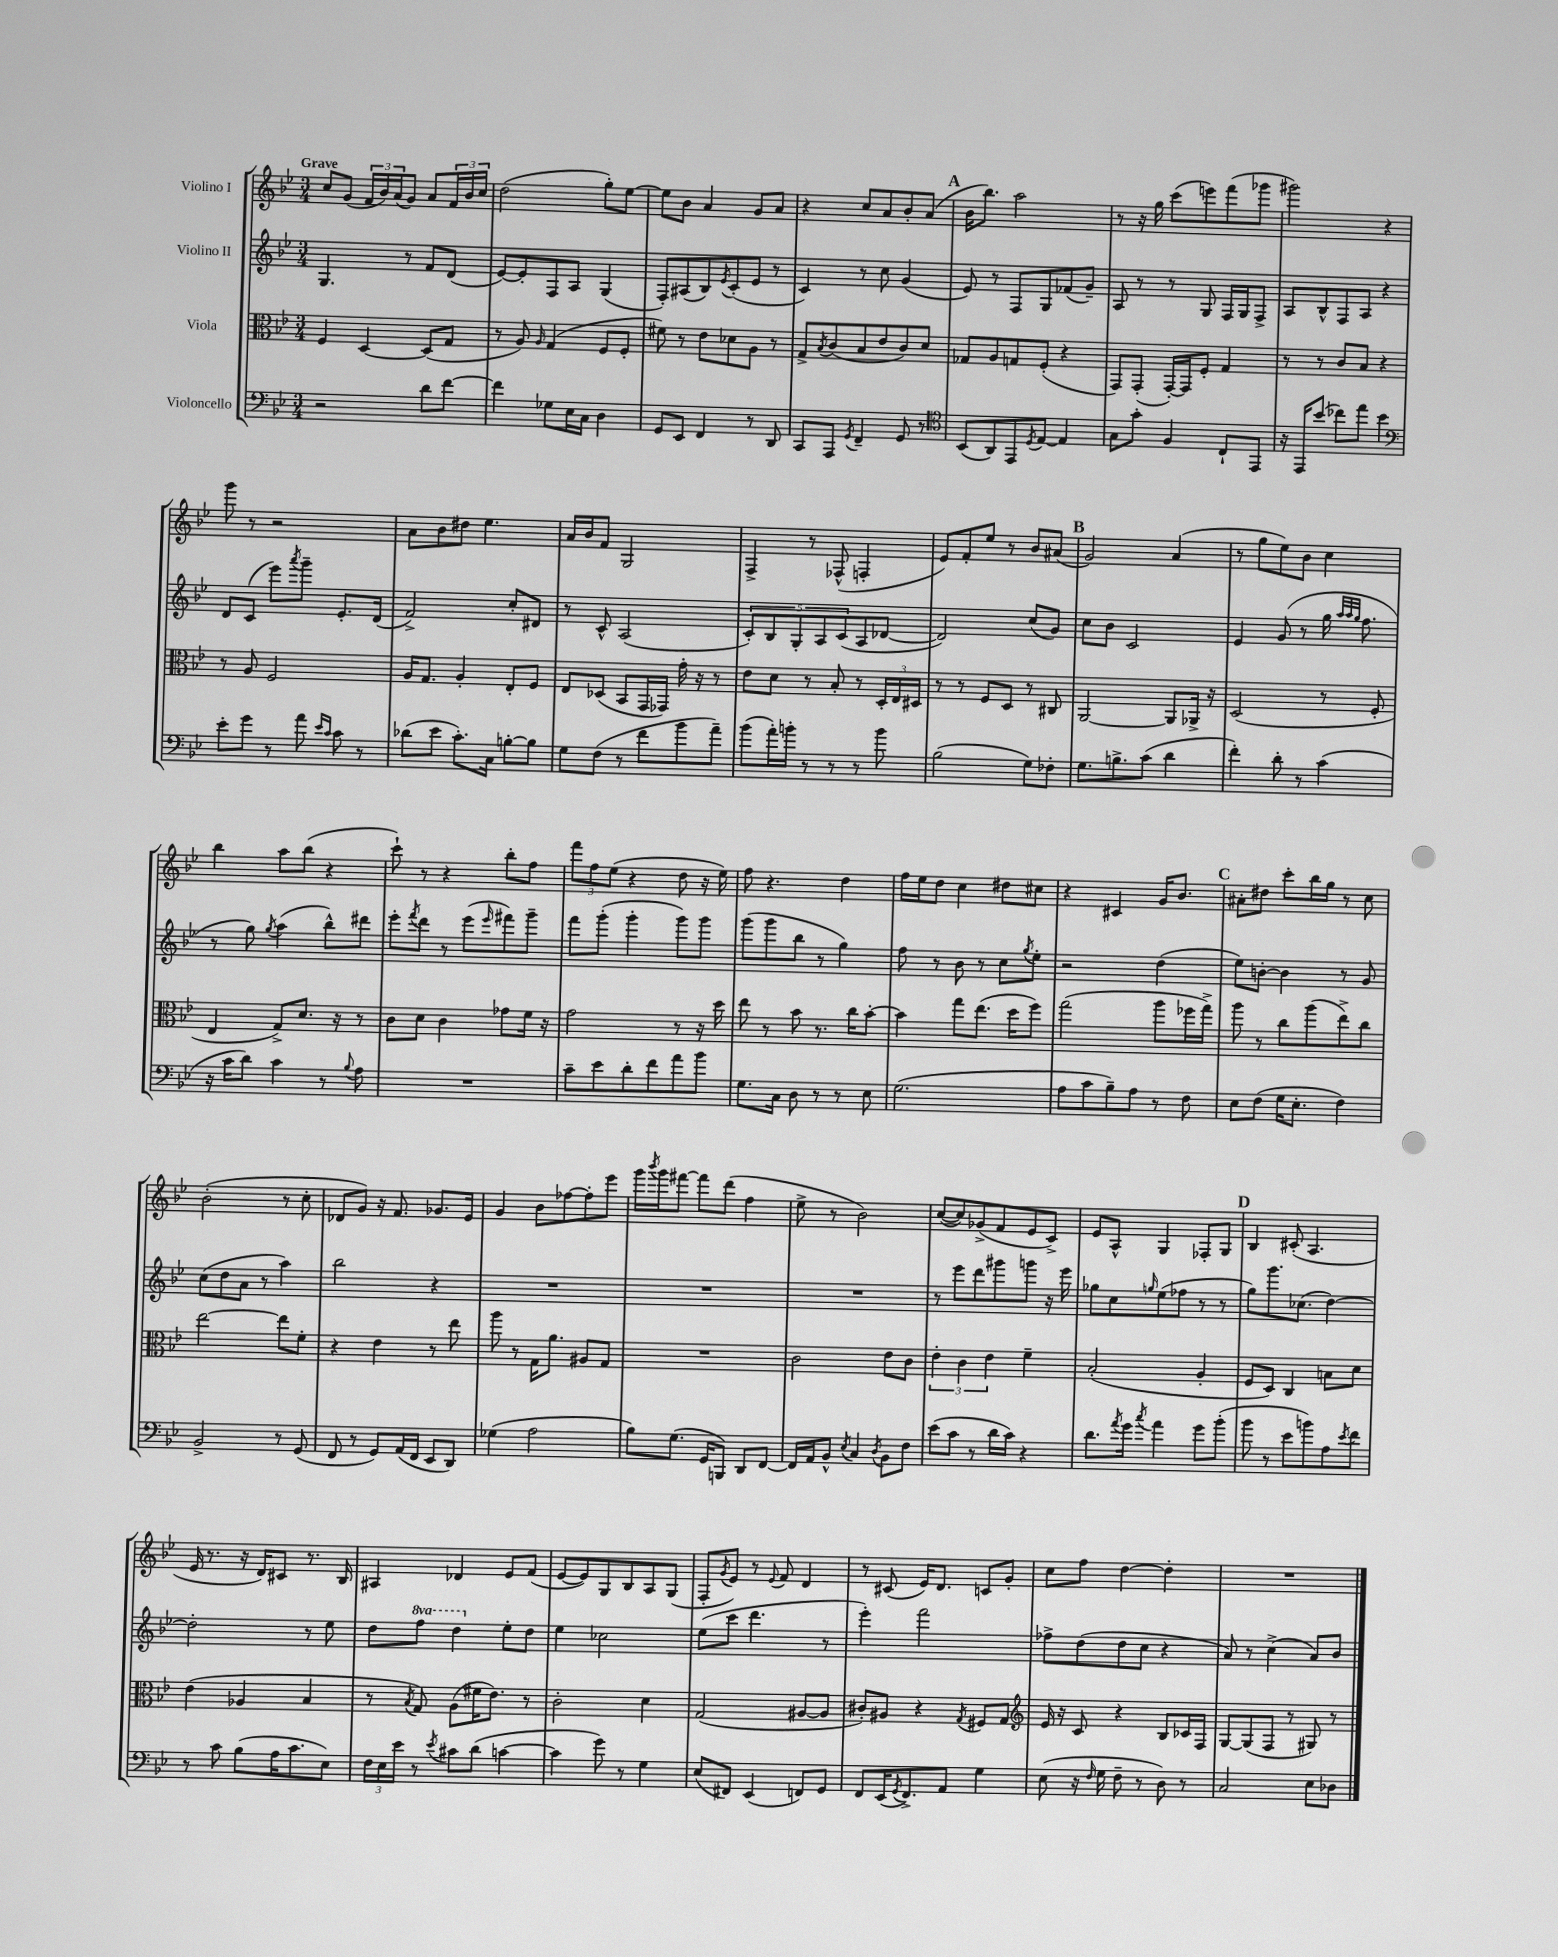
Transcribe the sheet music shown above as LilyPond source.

<<
\new StaffGroup <<
\new Staff = "s0" \with { instrumentName = "Violino I" } {
    \clef treble \key bes \major \numericTimeSignature \time 3/4 \tempo "Grave"
    c''8 g'8( \tuplet 3/2 { f'16 bes'16) a'16( } g'8) a'8 \tuplet 3/2 { f'16 bes'16 c''16 } |
    d''2( g''8-.) ees''8~ |
    ees''8 bes'8 a'4 g'8 a'8 |
    r4 c''8 a'8 bes'8-. a'8( |
    \mark \markup { \bold "A" } bes'16 bes''8.) a''2 |
    r8 r16 g''16 c'''8( e'''8) f'''8( ges'''8 |
    gis'''2) r4 |
    g'''8 r8 r2 |
    a'8 bes'8 dis''8 ees''4. |
    a'16 bes'16 f'8 g2 |
    f4-> r8 fes8-^( f4-. |
    ees'8) f'8-. ees''8 r8 bes'8 ais'8( |
    \mark \markup { \bold "B" } g'2) a'4( |
    r8 g''8 ees''8) bes'8 c''4 |
    bes''4 a''8 bes''8( r4 |
    c'''8-!) r8 r4 bes''8-. f''8 |
    \tuplet 3/2 { f'''8 f''8 ees''8( } r4 d''8 r16 ees''16) |
    f''8 r4. d''4 |
    f''16 ees''16 d''8 c''4 dis''8 cis''8 |
    r4 cis'4 g'16 bes'8. |
    \mark \markup { \bold "C" } ais'8-. dis''8 c'''8-. bes''16 g''16 r8 c''8 |
    bes'2-.( r8 c''8-. |
    des'8 g'8) r16 f'8. ges'8. ees'16 |
    g'4 bes'8 fes''8~ fes''8-. ees'''8 |
    g'''16 \acciaccatura { bes'''8 } g'''16 fis'''8~ fis'''8 d'''8( f''4 |
    ees''8-> r8 bes'2) |
    c''8~( c''8) ges'8->( f'8 ees'8 c'8->) |
    ees'8 a8-^ g4 fes8-. g8 |
    \mark \markup { \bold "D" } bes4 cis'8-.( a4. |
    ees'16 r8. r16 d'16) cis'8 r8. bes16 |
    ais4 des'4 ees'8 f'8( |
    ees'8~ ees'8) g8 bes8 a8 g8( |
    f8-. \acciaccatura { g'8 } ees'8) r8 \appoggiatura { ees'8 } f'8 d'4 |
    r8 cis'8( ees'16) d'8. c'8 g'8-. |
    c''8 f''8 d''4~ d''4-. |
    R2. \bar "|." |
}
\new Staff = "s1" \with { instrumentName = "Violino II" } {
    \clef treble \key bes \major \numericTimeSignature \time 3/4 \set Staff.ottavationMarkups = #ottavation-simple-ordinals
    g4. r8 f'8 d'8( |
    ees'8~) ees'8-. f8 a8 g4( |
    f8-.) ais8( bes8) \acciaccatura { ees'8 } c'8-.( ees'8 r8 |
    c'4) r8 c''8 g'4( |
    \mark \markup { \bold "A" } ees'8) r8 f8 g8 fes'8( g'8--) |
    a8 r8 r8 g8 f16 g16 f8-> |
    a8 bes8-^ f8 a8 r4 |
    d'8 c'8( ees'''8) \acciaccatura { a'''8 } g'''8-- ees'8.-. d'16( |
    f'2->) c''8-. dis'8 |
    r8 c'8-^ a2( |
    \tuplet 5/4 { c'8-.) bes8 g8-. a8 c'8( } a8 des'8~ |
    des'2) c''8( g'8) |
    \mark \markup { \bold "B" } c''8 bes'8 c'2 |
    ees'4 g'8( r8 g''16 \grace { a''32 a''32 g''32 } f''8. |
    r8 g''8) \acciaccatura { g''8 } a''4( bes''8-^) dis'''8 |
    ees'''8-. \acciaccatura { f'''8 } d'''8 r8 ees'''8( \grace { ees'''16 } fis'''8) g'''8-- |
    f'''8 g'''8-.( g'''4-. g'''8) g'''8 |
    g'''8( g'''8 bes''8 r8 g''4) |
    f''8 r8 bes'8 r8 c''8 \acciaccatura { g''8 } ees''8-. |
    r2 d''4( |
    \mark \markup { \bold "C" } ees''8) b'8~-. b'4 r8 g'8 |
    c''8( d''8 a'8 r8 a''4) |
    bes''2 r4 |
    R2. |
    R2. |
    R2. |
    r8 ees'''8 d'''8 gis'''8 g'''8 r16 ees'''16 |
    ges''8 c''8 \grace { g''16 } ees''8( fes''8 r8 r8 |
    \mark \markup { \bold "D" } g''8) g'''8. ces''8.( d''4~) |
    d''2-. r8 ees''8 |
    d''8 \ottava #1 f'''8 d'''4 \ottava #0 ees''8-. d''8 |
    ees''4 ces''2 |
    ees''8( c'''8 d'''4. r8 |
    ees'''4-.) f'''2 |
    fes''8-> d''8( d''8 c''8 r4 |
    a'8) r8 c''4->( a'8) bes'8 \bar "|." |
}
\new Staff = "s2" \with { instrumentName = "Viola" } {
    \clef alto \key bes \major \numericTimeSignature \time 3/4
    f4 d4~ d8( g8 |
    r8 a8) \grace { a16 } g4( f8 f8-. |
    fis'8) r8 ees'8 des'8 a8 r8 |
    g8-> \acciaccatura { bes8 } c'8( bes8 ees'8 c'8) d'8 |
    \mark \markup { \bold "A" } ges8 a8 g8 f8-.( r4 |
    g,8) g,8-.( g,16~-.) g,16 f8-. g4 |
    r8 r8 c'8 bes8 r4 |
    r8 a8 f2 |
    a16 g8. a4-. ees8-. f8 |
    ees8 des8( bes,8 g,16 ges,16) g'16-. r16 r8 |
    ees'8 d'8 r8 bes8-. r8 \tuplet 3/2 { d16-. ees16 dis16 } |
    r8 r8 f8 d8 r8 cis8 |
    \mark \markup { \bold "B" } a,2~ a,8 aes,16-> r16 |
    d2( r8 f8-. |
    ees4 g8->) d'8. r16 r8 |
    c'8 d'8 c'4 ges'8 f'16 r16 |
    g'2 r8 r16 d''16 |
    ees''8 r8 bes'8 r8. c''16 bes'8~-. |
    bes'4 g''8 ees''8.( d''16 f''8) |
    g''2( a''8 fes''16 g''16->) |
    \mark \markup { \bold "C" } a''8 r8 c''8 a''8( ees''8->) c''8 |
    ees''2~ ees''8 f'8-. |
    r4 ees'4 r8 ees''8 |
    a''8 r8 g16 a'8. ais8 g8 |
    R2. |
    c'2 ees'8 c'8 |
    \tuplet 3/2 { ees'4-. c'4 ees'4 } f'4-- |
    bes2-.( a4-. |
    \mark \markup { \bold "D" } f8 d8) c4 b8 d'8 |
    ees'4( aes4 bes4 |
    r8 \acciaccatura { bes8 } g8) a8( fis'16 ees'8.) r8 |
    c'2-. d'4 |
    g2( ais8~ ais8 |
    cis'8-.) ais8 r4 \acciaccatura { g8 } fis8 g8 |
    \clef treble ees'16 r16 c'8 r4 bes8 ces'16 f16 |
    g8~ g8( f8 r8 gis8) r8 \bar "|." |
}
\new Staff = "s3" \with { instrumentName = "Violoncello" } {
    \clef bass \key bes \major \numericTimeSignature \time 3/4
    r2 d'8 f'8~ |
    f'4 ges8 ees16 c16 d4 |
    g,8 ees,8 f,4 r8 d,8 |
    c,8 a,,8 \acciaccatura { g,8 } f,4-- g,8 r8 |
    \mark \markup { \bold "A" } \clef tenor bes,8( a,8) ees,8 \acciaccatura { d8 } ees8~ ees4 |
    g8 g'8-. f4 c8-! ees,8 |
    r16 ees,16 bes'8( ces''8) ees''8 bes'4 |
    \clef bass ees'8-. g'8 r8 a'8 \grace { ees'16 c'16 } c'8 r8 |
    des'8( ees'8 c'8.-.) c16 b8~-. b8 |
    g8 f8( r8 f'8 bes'8 a'8--) |
    bes'8( a'16-.) b'16-. r8 r8 r8 b'8 |
    bes2( g8) fes8-. |
    \mark \markup { \bold "B" } g8. b8.-> c'8( d'4 |
    f'4-.) d'8-. r8 c'4( |
    r16 c'16 d'8) c'4 r8 \appoggiatura { bes8 } a8 |
    R2. |
    c'8-- ees'8 d'8-. f'8 a'8 bes'8 |
    g8. c16 d8 r8 r8 ees8 |
    g2.( |
    a8 c'8 bes8--) a8 r8 f8 |
    \mark \markup { \bold "C" } ees8 f8( g16 ees8.-. f4) |
    bes,2-> r8 g,8( |
    f,8 r8 g,8) a,16( f,16 ees,8 d,8) |
    ges4( a2 |
    bes8) g8.( g,16 b,,8) d,8 f,8~ |
    f,16 a,16 bes,8-^ \acciaccatura { ees8 } c4 \acciaccatura { d8 } bes,8 f8 |
    ees'8( c'8 r8 d'16 c'16) r4 |
    d'8. \acciaccatura { a'8 } g'16 \acciaccatura { c''8 } a'4 g'8 bes'8-.( |
    \mark \markup { \bold "D" } bes'8 r8 ees'8 b'8) a8 \acciaccatura { ees'8 } f'8 |
    r8 c'8 bes8( a16 c'8. ees8) |
    \tuplet 3/2 { f16 ees16 ees'16 } r8 \acciaccatura { ees'8 } cis'8 d'8( c'4~ |
    c'4 g'8) r8 g4 |
    ees8( fis,8) ees,4( f,8) g,8 |
    f,8 ees,16( \acciaccatura { g,8 } f,8.->) a,8 g4 |
    ees8( r16 \grace { f16 } g16 f8-- r8 d8) r8 |
    c2 ees8 des8 \bar "|." |
}
>>
>>
\layout { \context { \Score \remove "Bar_number_engraver" } }
